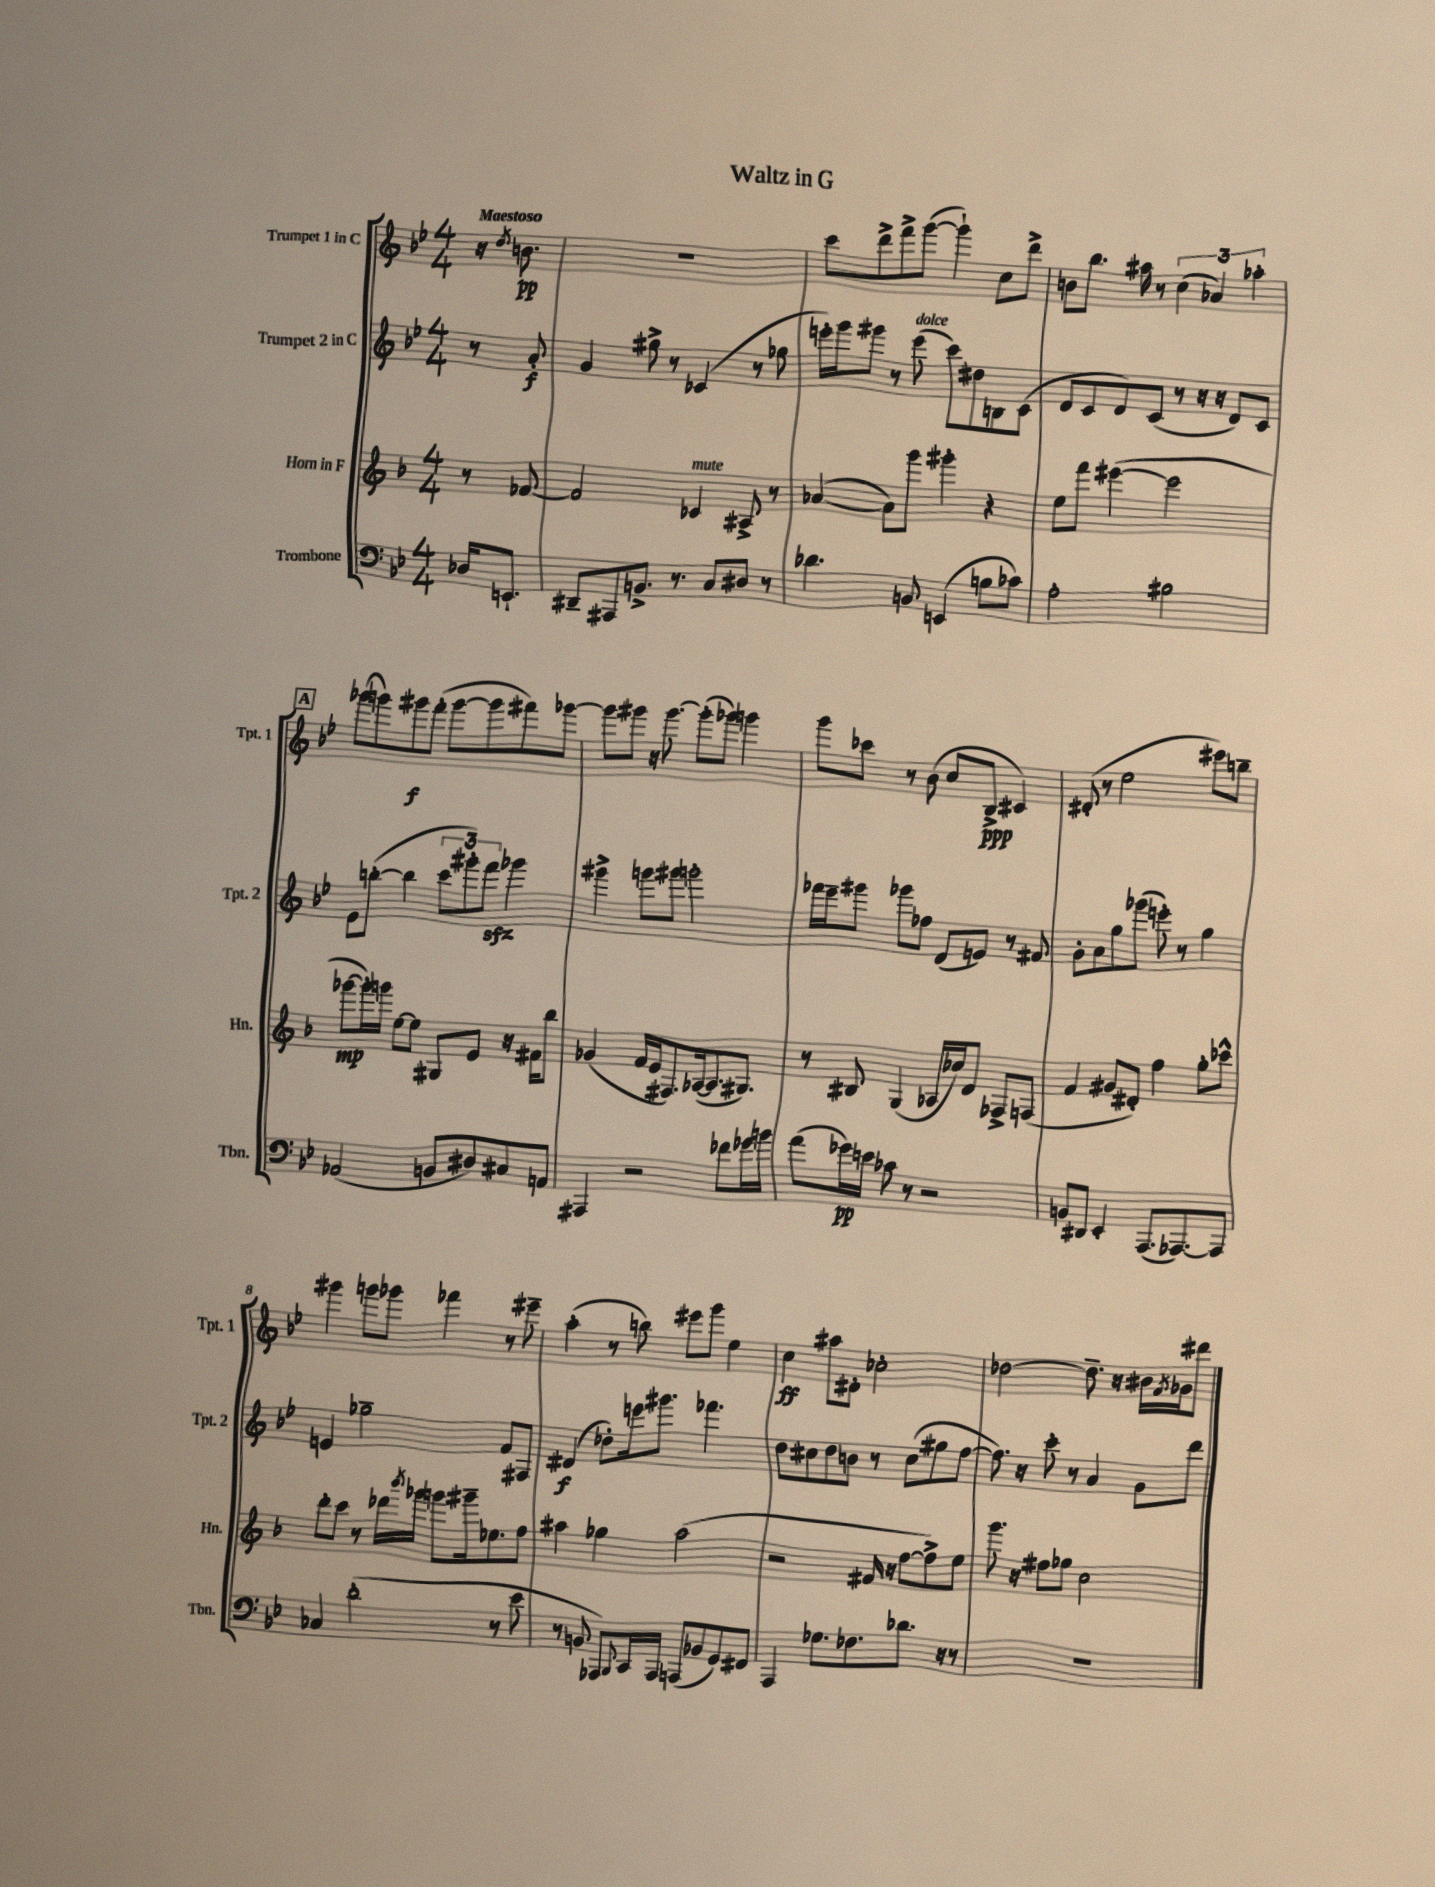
\header { title = "Waltz in G" }
<<
\new StaffGroup <<
\new Staff = "s0" \with { instrumentName = "Trumpet 1 in C" shortInstrumentName = "Tpt. 1" } {
    \clef treble \key bes \major \numericTimeSignature \time 4/4 \partial 4 \tempo "Maestoso"
    r16 \acciaccatura { d''8 } b'8.\pp |
    R1 |
    c'''8 d'''8-> f'''8-> g'''8~( g'''4-!) c''8 d'''8-> |
    b'8 bes''8. ais''16 r8 \tuplet 3/2 { c''4( aes'4) aes''4-. } |
    \mark \markup { \box "A" } ges'''8( g'''8) gis'''8\f f'''8-.( gis'''8~ gis'''8 fis'''8) ges'''8~ |
    ges'''8 gis'''8 r16 gis'''8.~ gis'''8-.( ges'''8) g'''4 |
    g'''8 ces'''8 r8 bes'8( c''8 bes8->\ppp cis'4) |
    dis'8-.( r8 ees''2 eis'''8) b''8-- |
    gis'''4 g'''8 ges'''8 fes'''4 r8 eis'''8-- |
    a''4-.( r8 b''8) eis'''8 g'''8 ees''4 |
    c''4\ff ais''8 dis'8-. ces''2-. |
    des''2~ des''8.-- r16 bis'16 \acciaccatura { f'8 } ges'16 dis'''8 \bar "|." |
}
\new Staff = "s1" \with { instrumentName = "Trumpet 2 in C" shortInstrumentName = "Tpt. 2" } {
    \clef treble \key bes \major \numericTimeSignature \time 4/4 \partial 4
    r8 a'8-.\f |
    g'4 gis''8-> r8 ces'4( r8 ges''8 |
    e'''16-.) g'''16 gis'''8 r8 e'''8^\markup { \italic "dolce" }( c'''8) dis''8 b8 c'8( |
    d'8 c'8 d'8) c'8( r8 r16 r16 d'8) c'8 |
    \mark \markup { \box "A" } ees'8 b''8~-.( b''4 \tuplet 3/2 { c'''8 gis'''8-.) f'''8\sfz } ges'''4 |
    gis'''4-> g'''8 gis'''8 g'''2-. |
    fes'''16 ees'''16-- gis'''8 ges'''8 fes''8 d'8( e'8) r8 fis'8 |
    g'8-. a'8 g''8 ges'''8( e'''8-.) r8 g''4 |
    e'4 ges''2-- f'8 fis8 |
    dis'4\f( des''8-.) e'''16 gis'''8. fes'''4. |
    d''8 cis''8 d''8 b'8 r8 cis''8( gis''8 f''8~ |
    f''8.) r16 c'''8-. r8 a'4 g'8 d'''8 \bar "|." |
}
\new Staff = "s2" \with { instrumentName = "Horn in F" shortInstrumentName = "Hn." } {
    \clef treble \key f \major \numericTimeSignature \time 4/4 \partial 4
    r8 fes'8~ |
    fes'2 ces'4^\markup { \italic "mute" } ais8-> r8 |
    aes'4~( aes'8) g'''8 gis'''4-. r4 |
    e''8 f'''8 eis'''4~( eis'''2 |
    \mark \markup { \box "A" } ges'''8~\mp ges'''16-.) g'''16 e''8~ e''8 gis8 e'8 r16 fis'16 bes''8 |
    ges'4( f'16 e'16 fis8.) aes16~( aes8. gis8.) |
    r8 bis8 g4( aes16 ces''16) d'8 fes8-> f8( |
    f'4 gis'8 dis'8-.) f''4 g''8-. ces'''8-^ |
    d'''8-. c'''8 r8 des'''16 \acciaccatura { bes'''8 } ges'''16 g'''8 gis'''16-- ees''8. f''8 |
    ais''4 ges''4 ais''2( |
    r2 fis'16 r16 f''8~ f''8->) e''8 |
    g'''8. r16 fis''8 ges''8 c''2 \bar "|." |
}
\new Staff = "s3" \with { instrumentName = "Trombone" shortInstrumentName = "Tbn." } {
    \clef bass \key bes \major \numericTimeSignature \time 4/4 \partial 4
    des16 e,8.-! |
    dis,8-- ais,,8 b,8.-> r8. c8 dis8 r8 |
    des'4. b,8 e,4( b8 ces'8) |
    a2-. bis2 |
    \mark \markup { \box "A" } aes,2( b,8 dis8) cis8 a,8 |
    ais,,4 r2 fes'8 ges'16 b'16 |
    a'8( ges'16\pp) e'16 ces'8 r8 r2 |
    b,8 dis,8 ees,4-. a,,8.( aes,,8.~) aes,,8 |
    ces4 d'2-.( r8 ees'8 |
    r8 b,8 aes,,8) \appoggiatura { bes,,8 } c,16 aes,,16 a,,8( bes,8 g,8) fis,8 |
    a,,4 ges8. fes8. des'8. r16 r8 |
    R1 \bar "|." |
}
>>
>>
